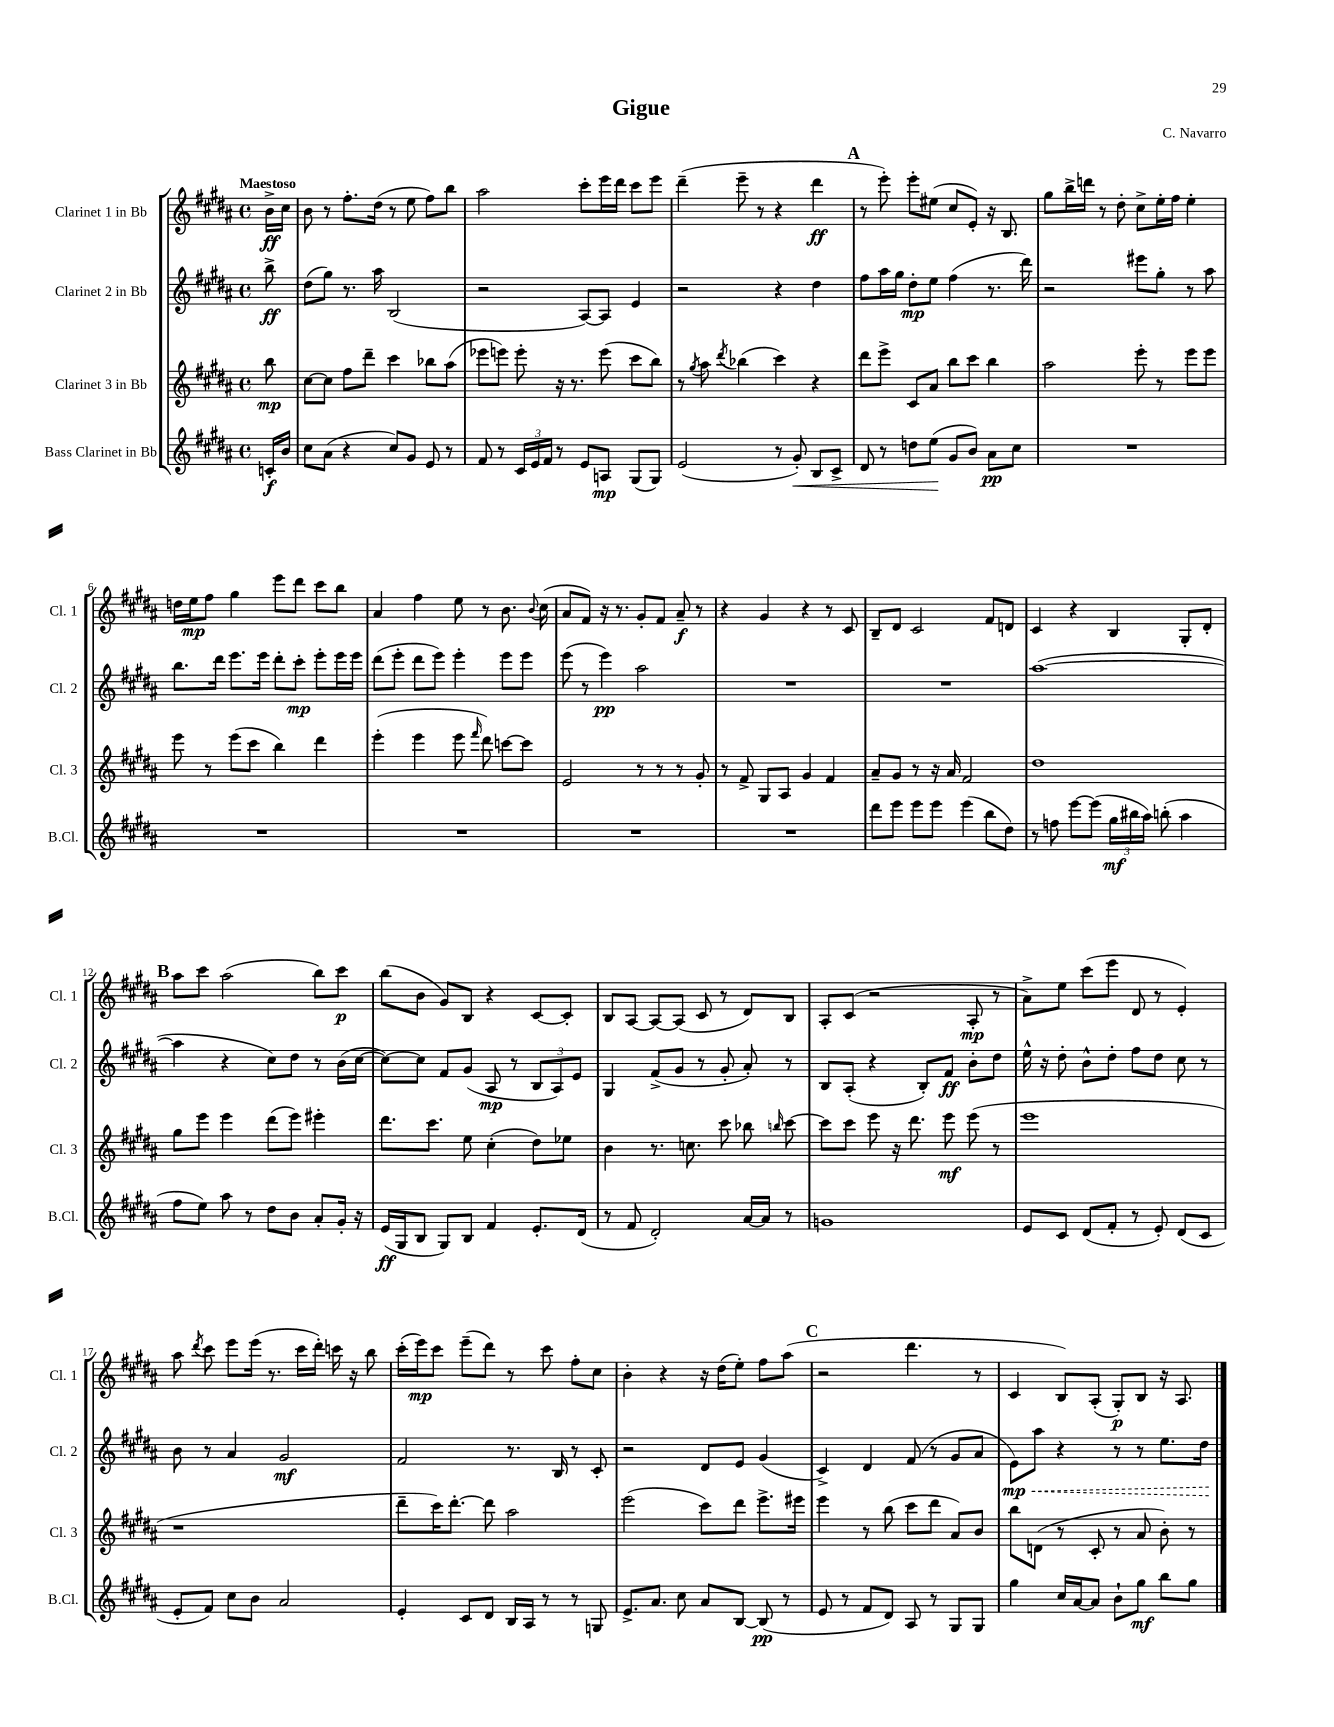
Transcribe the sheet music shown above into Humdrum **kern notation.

**kern	**kern	**kern	**kern
*staff4	*staff3	*staff2	*staff1
*clefG2	*clefG2	*clefG2	*clefG2
*k[f#c#g#d#a#]	*k[f#c#g#d#a#]	*k[f#c#g#d#a#]	*k[f#c#g#d#a#]
*M4/4	*M4/4	*M4/4	*M4/4
*met(c)	*met(c)	*met(c)	*met(c)
16c'	8bb	8bb^	16b^
16b	.	.	16cc#
=	=	=	=
8cc#	[8cc#	(8dd#	8b
(8a#	8cc#]	8gg#)	8r
4r	8ff#	8.r	8.ff#'
.	8ddd#~	.	.
.	.	16aa#	(16dd#
8cc#)	4ccc#	(2B	8r
8g#	.	.	8ee
8e	8bb-	.	8ff#)
8r	(8aa#	.	8bb
=	=	=	=
8f#	8eee-	2r	2aa#
8r	8eee)	.	.
24c#	8eee'	.	.
24e	.	.	.
24f#	.	.	.
8r	16r	.	.
.	8.r	.	.
8e	.	[8A#)	8ccc#'
8A	(8eee	8A#]	16eee
.	.	.	16ddd#
(8G#	8ccc#	4e	8ccc#
8G#)	8bb)	.	8eee
=	=	=	=
(2e	8r	2r	(4ddd#~
.	8qgg#	.	.
.	8aa#	.	.
.	8qddd#	.	.
.	(4bb-	.	8eee~
.	.	.	8r
8r	4ccc#)	4r	4r
8g#')	.	.	.
8B	4r	4dd#	4ddd#
8c#^	.	.	.
=	=	=	=
8d#	8ddd#	8ff#	8r
8r	8eee^	16aa#	8eee')
.	.	16gg#	.
8dd	8c#	8dd#'	8eee'
(8ee	8a#	8ee	(8ee#
8g#	8bb	(4ff#	8cc#
8b)	8ccc#	.	8e')
8a#	4bb	8.r	16r
.	.	.	8.B
8cc#	.	.	.
.	.	16ddd#)	.
=	=	=	=
1r	2aa#	2r	8gg#
.	.	.	16bb^
.	.	.	16ddd
.	.	.	8r
.	.	.	8dd#'
.	8eee'	8eee#	8cc#^
.	8r	8gg#'	16ee'
.	.	.	16ff#
.	8eee	8r	4ee'
.	8eee	8aa#	.
=	=	=	=
1r	8eee	8.bb	16dd
.	.	.	16ee
.	8r	.	8ff#
.	.	16ddd#	.
.	(8eee	8.eee	4gg#
.	8ccc#	.	.
.	.	16eee	.
.	4bb)	8ddd#'	8eee
.	.	8ccc#'	8ddd#
.	4ddd#	8eee'	8ccc#
.	.	16eee	8bb
.	.	16eee	.
=	=	=	=
1r	(4eee'	(8ddd#	4a#
.	.	8eee'	.
.	4eee	8ddd#	4ff#
.	.	8eee)	.
.	8eee	4eee'	8ee
.	16qqfff#	.	.
.	8ddd#)	.	8r
.	[8ccc	8eee	8.b
.	8ccc]	8eee	.
.	.	.	8qqb
.	.	.	(16cc#
=	=	=	=
1r	2e	(8eee	8a#
.	.	8r	8f#)
.	.	4eee)	16r
.	.	.	8.r
.	8r	2aa#	8g#'
.	8r	.	8f#
.	8r	.	8a#~
.	8g#'	.	8r
=	=	=	=
1r	8r	1r	4r
.	8f#^	.	.
.	8G#	.	4g#
.	8A#	.	.
.	4g#	.	4r
.	4f#	.	8r
.	.	.	8c#
=	=	=	=
8ddd#	8a#~	1r	8B~
8eee	8g#	.	8d#
8eee	8r	.	2c#
8eee	16r	.	.
.	16a#	.	.
(4eee	2f#	.	.
8bb	.	.	8f#
8dd#)	.	.	8d
=	=	=	=
8r	1dd#	([1aa#	4c#
8ff	.	.	.
[8eee	.	.	4r
(8eee]	.	.	.
24gg#	.	.	4B
24bb#	.	.	.
24aa#)	.	.	.
(8bb'	.	.	.
4aa#	.	.	8G#'
.	.	.	8d#'
=	=	=	=
8ff#	8gg#	4aa#]	8aa#
8ee)	8eee	.	8ccc#
8aa#	4eee	4r	(2aa#
8r	.	.	.
8dd#	(8ddd#	8cc#)	.
8b	8eee)	8dd#	.
8a#'	4eee#'	8r	8bb)
16g#'	.	(16b	8ccc#
16r	.	[16cc#	.
=	=	=	=
(16e	8.ddd#	8cc#_)	(8bb
16G#	.	.	.
8B	.	8cc#]	8b
.	8.ccc#	.	.
8G#)	.	8f#	8g#)
8B	8ee	(8g#	8B
4f#	(4cc#'	8A#	4r
.	.	8r	.
8.e'	8dd#)	12B	[8c#
.	.	12A#)	.
.	8ee-	.	8c#']
.	.	12e	.
(16d#	.	.	.
=	=	=	=
8r	4b	4G#	8B
8f#	.	.	[8A#
2d#')	8.r	(8f#^	8A#_
.	.	8g#	(8A#]
.	8.cc	.	.
.	.	8r	8c#
.	8ccc#	8g#'	8r
[16a#	8bb-	8a#')	8d#)
16a#]	.	.	.
.	16qqbb	.	.
8r	[8ccc#	8r	8B
=	=	=	=
1g	8ccc#]	8B	8A#'
.	8ccc#	(8A#'	(8c#
.	8eee	4r	2r
.	16r	.	.
.	8.ddd#	.	.
.	.	8B')	.
.	8eee	8f#	.
.	(8eee	8b'	8A#'
.	8r	8dd#	8r
=	=	=	=
8e	1eee	16ee^^	8a#^)
.	.	16r	.
8c#	.	8dd#'	8ee
(8d#	.	8b^^	(8ccc#
8f#'	.	8dd#'	8eee
8r	.	8ff#	8d#
8e')	.	8dd#	8r
(8d#	.	8cc#	4e')
8c#	.	8r	.
=	=	=	=
8e'	1r	8b	8aa#
.	.	.	8qddd#
8f#)	.	8r	8ccc#
8cc#	.	4a#	8eee
8b	.	.	(16eee
.	.	.	8.r
2a#	.	2g#	.
.	.	.	16ccc#
.	.	.	16ddd#')
.	.	.	16ccc
.	.	.	16r
.	.	.	8bb
=	=	=	=
4e'	8ddd#~	2f#	(16ccc#'
.	.	.	16eee)
.	16ccc#)	.	8ccc#
.	[8.ddd#'	.	.
8c#	.	.	(8eee~
8d#	8ddd#]	.	8ddd#)
16B	2aa#	8.r	8r
16A#	.	.	.
8r	.	.	8ccc#
.	.	16B	.
8r	.	8r	8ff#'
8G	.	8c#'	8cc#
=	=	=	=
8.e^	(2eee	2r	4b'
8.a#	.	.	.
.	.	.	4r
8cc#	.	.	.
8a#	8ccc#)	8d#	16r
.	.	.	(16dd#
[8B	8ddd#	8e	8ee')
(8B]	8.eee^	(4g#	8ff#
8r	.	.	(8aa#
.	16eee#	.	.
=	=	=	=
8e	4eee	4c#^)	2r
8r	.	.	.
8f#	8r	4d#	.
8d#)	(8bb	.	.
8A#	8ccc#	(8f#	4.ddd#
8r	8ddd#	8r	.
8G#	8a#)	8g#	.
8G#	8b	8a#	8r
=	=	=	=
4gg#	8bb	8e)	4c#
.	(8d	8aa#	.
16cc#	8r	4r	8B)
[16a#	.	.	.
8a#]	8c#'	.	(8A#'
8b`	8r	8r	8G#')
8gg#	8a#	8r	8B
8bb	8b')	8.ee	16r
.	.	.	8.A#
8gg#	8r	.	.
.	.	16dd#	.
==	==	==	==
*-	*-	*-	*-
